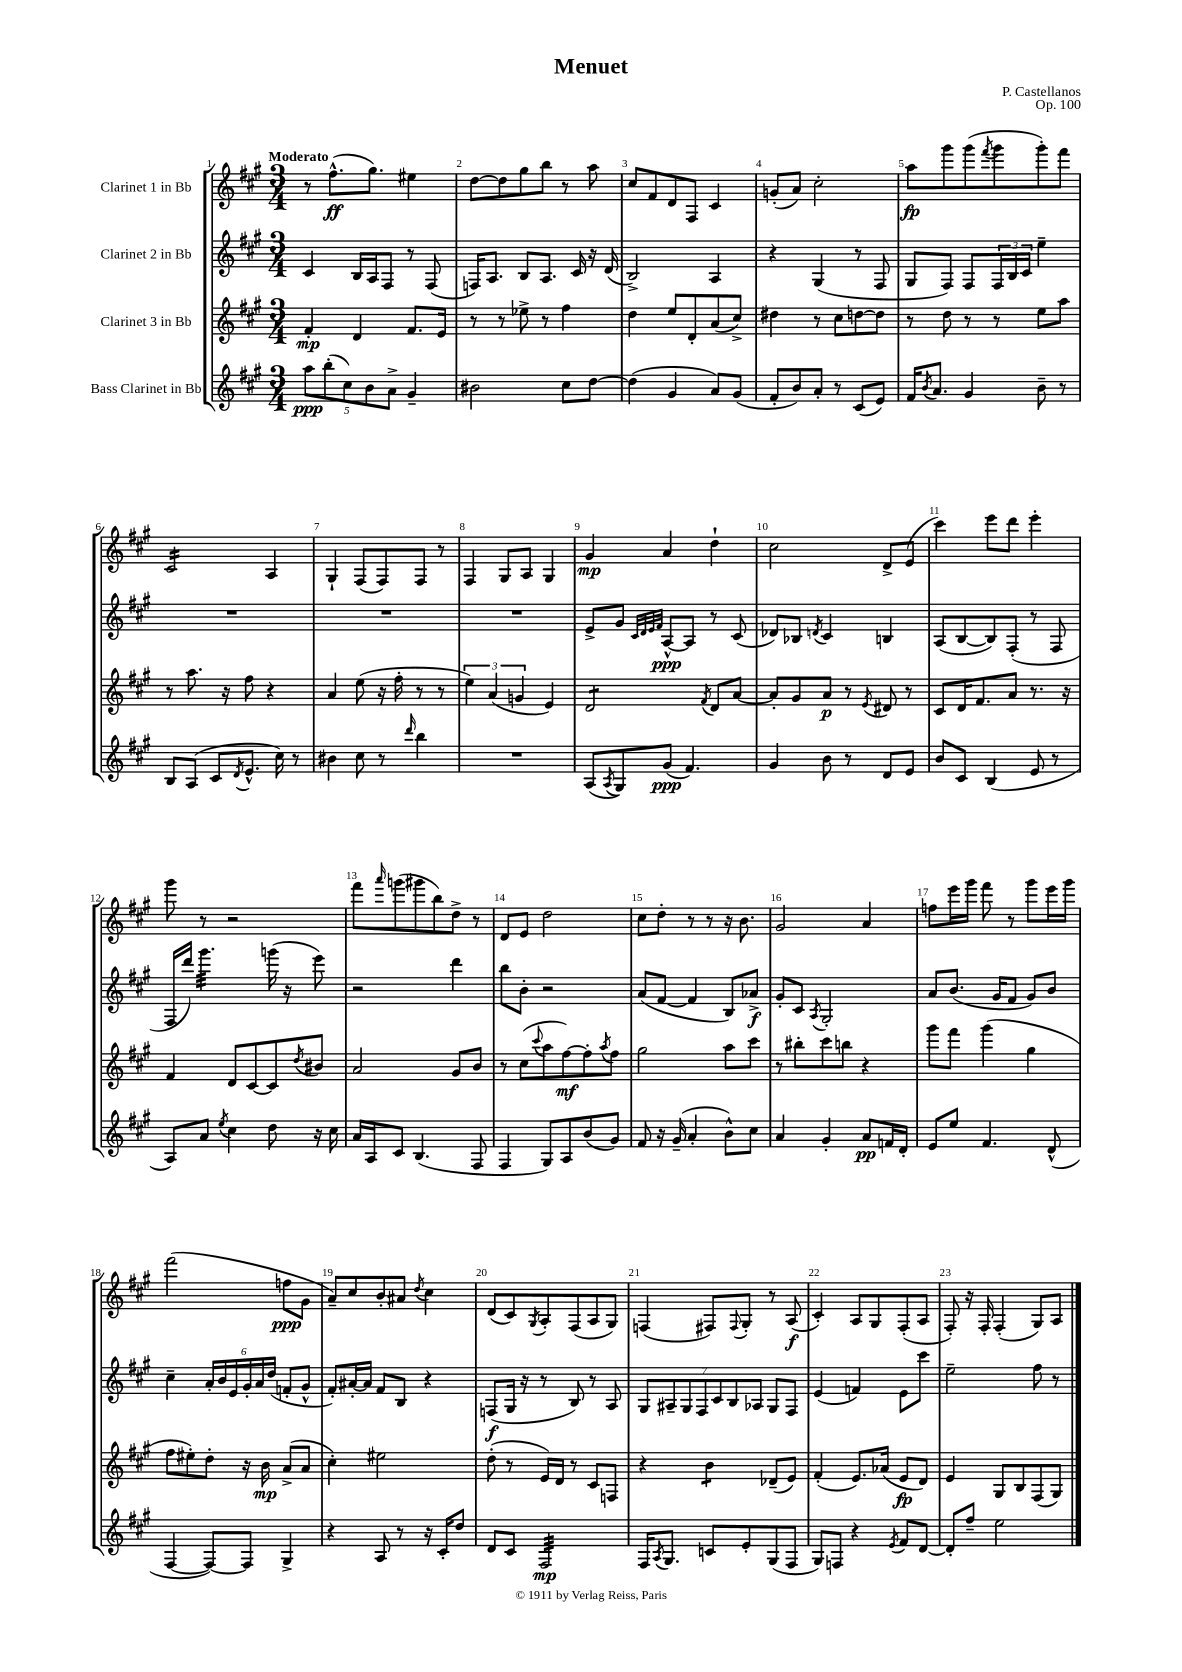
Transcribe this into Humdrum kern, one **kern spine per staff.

**kern	**dynam	**kern	**dynam	**kern	**dynam	**kern	**dynam
*part4	*part4	*part3	*part3	*part2	*part2	*part1	*part1
*staff4	*staff4	*staff3	*staff3	*staff2	*staff2	*staff1	*staff1
*I"Bass Clarinet in Bb	*	*I"Clarinet 3 in Bb	*	*I"Clarinet 2 in Bb	*	*I"Clarinet 1 in Bb	*
*clefG2	*	*clefG2	*	*clefG2	*	*clefG2	*
*k[f#c#g#]	*	*k[f#c#g#]	*	*k[f#c#g#]	*	*k[f#c#g#]	*
*M3/4	*	*M3/4	*	*M3/4	*	*M3/4	*
=1	=1	=1	=1	=1	=1	=1	=1
!	!	!	!	!	!	!LO:TX:a:B:t=Moderato	!
10aa\L	ppp	4f#'/	mp	4c#/	.	8r	.
(10bb'\	.	.	.	.	.	.	.
.	.	.	.	.	.	(8.ff#^^\L	ff
10cc#\)	.	.	.	.	.	.	.
.	.	4d/	.	16B/LL	.	.	.
10b\	.	.	.	.	.	.	.
.	.	.	.	16A/J	.	8.gg#\J)	.
.	.	.	.	8F#/J	.	.	.
10a^\J	.	.	.	.	.	.	.
4g#~/	.	8.f#/L	.	8r	.	4ee#X\	.
.	.	.	.	(8F#/	.	.	.
.	.	16e/Jk	.	.	.	.	.
=2	=2	=2	=2	=2	=2	=2	=2
2b#X\	.	8r	.	16Fn/KL)	.	[8dd\L	.
.	.	.	.	8.A/J	.	.	.
.	.	8r	.	.	.	8dd\]	.
.	.	8ee-X^\	.	8B/L	.	8gg#\	.
.	.	8r	.	8.A/J	.	8bb\J	.
8cc#\L	.	4ff#\	.	.	.	8r	.
.	.	.	.	16c#/	.	.	.
[8dd\J	.	.	.	16r	.	8aa\	.
.	.	.	.	(16d/	.	.	.
=3	=3	=3	=3	=3	=3	=3	=3
(4dd\]	.	4dd\	.	2B^/)	.	8cc#/L	.
.	.	.	.	.	.	8f#/	.
4g#/	.	8ee/L	.	.	.	8d/	.
.	.	8d'/	.	.	.	8F#/J	.
8a/L)	.	(8a/	.	4A/	.	4c#/	.
(8g#/J	.	8cc#^/J)	.	.	.	.	.
=4	=4	=4	=4	=4	=4	=4	=4
8f#'/L	.	4dd#X\	.	4r	.	(8gn'/L	.
8b/)	.	.	.	.	.	8a/J)	.
8a'/J	.	8r	.	(4G#/	.	2cc#'\	.
8r	.	8cc#\L	.	.	.	.	.
(8c#/L	.	[8ddn\	.	8r	.	.	.
8e/J)	.	8dd\J]	.	8F#/	.	.	.
=5	=5	=5	=5	=5	=5	=5	=5
16f#/KL	.	8r	.	8G#/L	.	8aa\L	fp
8qb/	.	.	.	.	.	.	.
8.a/J	.	.	.	.	.	.	.
.	.	8dd\	.	8F#/J)	.	8ggg#\	.
4g#/	.	8r	.	8F#/L	.	(8ggg#\	.
.	.	.	.	.	.	8qfff#/	.
.	.	8r	.	24F#/L	.	8ggg#\	.
.	.	.	.	24B/	.	.	.
.	.	.	.	24c#/JJ	.	.	.
8b~\	.	8ee\L	.	4ee~\	.	8ggg#'\)	.
8r	.	8aa\J	.	.	.	8fff#\J	.
!!LO:LB:g=z
=6	=6	=6	=6	=6	=6	=6	=6
*	*	*	*	*	*	*tremolo	*
8B/L	.	8r	.	2.r	.	16c#/LL	.
.	.	.	.	.	.	16c#/	.
(8A/J	.	8.aa\	.	.	.	16c#/	.
.	.	.	.	.	.	16c#/	.
8c#/L	.	.	.	.	.	16c#/	.
.	.	16r	.	.	.	16c#/	.
8qd/	.	.	.	.	.	.	.
8.e^^/J	.	8ff#\	.	.	.	16c#/	.
.	.	.	.	.	.	16c#/JJ	.
*	*	*	*	*	*	*Xtremolo	*
.	.	4r	.	.	.	4A/	.
16cc#\)	.	.	.	.	.	.	.
8r	.	.	.	.	.	.	.
=7	=7	=7	=7	=7	=7	=7	=7
4b#X\	.	4a/	.	2.r	.	4G#`/	.
8cc#\	.	(8ee\	.	.	.	(8F#/L	.
8r	.	16r	.	.	.	8F#/)	.
.	.	16ff#'\	.	.	.	.	.
16qqddd/	.	.	.	.	.	.	.
4bb\	.	8r	.	.	.	8F#/J	.
.	.	8r	.	.	.	8r	.
=8	=8	=8	=8	=8	=8	=8	=8
2.r	.	6ee\)	.	2.r	.	4F#/	.
.	.	(6a/	.	.	.	.	.
.	.	.	.	.	.	8G#/L	.
.	.	6gn/	.	.	.	.	.
.	.	.	.	.	.	8A/J	.
.	.	4e/)	.	.	.	4G#/	.
=9	=9	=9	=9	=9	=9	=9	=9
*	*	*tremolo	*	*	*	*	*
(8A/L	.	8d/L	.	8e^/L	.	4g#/	mp
8qA/	.	.	.	.	.	.	.
8G#/)	.	8d/	.	8g#/J	.	.	.
.	.	.	.	32qqc#/LLL	.	.	.
.	.	.	.	32qqd/	.	.	.
.	.	.	.	32qqe/	.	.	.
.	.	.	.	32qqf#/JJJ	.	.	.
(8g#/J	ppp	8d/	.	[8A^^/L	ppp	4a/	.
4.f#/)	.	8d/J	.	8A/J]	.	.	.
*	*	*Xtremolo	*	*	*	*	*
.	.	8qf#/	.	.	.	.	.
.	.	8d/L	.	8r	.	4dd`\	.
.	.	[8a/J	.	(8c#/	.	.	.
=10	=10	=10	=10	=10	=10	=10	=10
4g#/	.	8a'/L]	.	8d-X/L)	.	2cc#\	.
.	.	8g#/	.	8B-X/J	.	.	.
.	.	.	.	8qdn/	.	.	.
8b\	.	8a/J	p	4c#/	.	.	.
8r	.	8r	.	.	.	.	.
.	.	8qe/	.	.	.	.	.
8d/L	.	8d#X/	.	4Bn/	.	8d^/L	.
8e/J	.	8r	.	.	.	(8e/J	.
=11	=11	=11	=11	=11	=11	=11	=11
8b/L	.	8c#/L	.	(8A/L	.	4ccc#\)	.
8c#/J	.	16d/K	.	[8B/	.	.	.
.	.	8.f#/	.	.	.	.	.
(4B/	.	.	.	8B/])	.	8eee\L	.
.	.	8a/J	.	(8F#'/J	.	8ddd\J	.
8e/	.	8.r	.	8r	.	4eee'\	.
8r	.	.	.	8F#/	.	.	.
.	.	16r	.	.	.	.	.
!!LO:LB:g=z
=12	=12	=12	=12	=12	=12	=12	=12
8A/L)	.	4f#/	.	16F#/LL	.	8ggg#\	.
.	.	.	.	16ddd/JJ)	.	.	.
*	*	*	*	*tremolo	*	*	*
8a/J	.	.	.	32ggg#\LLL	.	8r	.
.	.	.	.	32ggg#\	.	.	.
.	.	.	.	32ggg#\	.	.	.
.	.	.	.	32ggg#\	.	.	.
8qee/	.	.	.	.	.	.	.
4cc#\	.	8d/L	.	32ggg#\	.	2r	.
.	.	.	.	32ggg#\	.	.	.
.	.	.	.	32ggg#\	.	.	.
.	.	.	.	32ggg#\	.	.	.
.	.	[8c#/	.	32ggg#\	.	.	.
.	.	.	.	32ggg#\	.	.	.
.	.	.	.	32ggg#\	.	.	.
.	.	.	.	32ggg#\JJJ	.	.	.
*	*	*	*	*Xtremolo	*	*	*
8dd\	.	8c#/]	.	(16gggn\	.	.	.
.	.	.	.	16r	.	.	.
.	.	8qdd/	.	.	.	.	.
16r	.	8b#X/J	.	8eee\)	.	.	.
16cc#\	.	.	.	.	.	.	.
=13	=13	=13	=13	=13	=13	=13	=13
16a/LL	.	2a/	.	2r	.	8fff#\L	.
16A/J	.	.	.	.	.	.	.
.	.	.	.	.	.	16qqaaa/	.
8c#/J	.	.	.	.	.	(8gggn\	.
(4.B/	.	.	.	.	.	8ggg#X\	.
.	.	.	.	.	.	8bb\)	.
.	.	8g#/L	.	4ddd\	.	8dd^\J	.
8F#/	.	8b/J	.	.	.	8r	.
=14	=14	=14	=14	=14	=14	=14	=14
4F#/	.	8r	.	8bb\L	.	8d/L	.
.	.	(8cc#\L	.	8b'\J	.	8e/J	.
.	.	8qqccc#/	.	.	.	.	.
8G#/L)	.	8aa\	.	2r	.	2dd\	.
8A/	.	[8ff#\)	mf	.	.	.	.
(8b/	.	8ff#'\]	.	.	.	.	.
.	.	8qaa/	.	.	.	.	.
8g#/J)	.	8ff#\J	.	.	.	.	.
=15	=15	=15	=15	=15	=15	=15	=15
8f#/	.	2gg#\	.	(8a/L	.	8cc#\L	.
16r	.	.	.	[8f#/J	.	8dd'\J	.
(16g#~/	.	.	.	.	.	.	.
4a'/	.	.	.	4f#/]	.	8r	.
.	.	.	.	.	.	8r	.
8b^^\L)	.	8aa\L	.	8B/L)	.	16r	.
.	.	.	.	.	.	8.b\	.
8cc#\J	.	8ccc#\J	.	8a-X^/J	f	.	.
=16	=16	=16	=16	=16	=16	=16	=16
4a/	.	8r	.	8g#'/L	.	2g#/	.
.	.	8bb#X'\L	.	8c#/J	.	.	.
.	.	.	.	8qA/	.	.	.
4g#'/	.	8ccc#\	.	2G#'/	.	.	.
.	.	8bbn\J	.	.	.	.	.
8a/L	pp	4r	.	.	.	4a/	.
16fn/L	.	.	.	.	.	.	.
16d'/JJ	.	.	.	.	.	.	.
=17	=17	=17	=17	=17	=17	=17	=17
8e/L	.	8ggg#\L	.	8a/L	.	8ffn\L	.
8ee/J	.	8fff#\J	.	(8.b/J	.	16eee\L	.
.	.	.	.	.	.	16ggg#\JJ	.
4.f#/	.	(4ggg#\	.	.	.	8fff#\	.
.	.	.	.	16g#/KL	.	.	.
.	.	.	.	8f#/J	.	8r	.
.	.	4gg#\	.	8g#/L)	.	8ggg#\L	.
(8d^^/	.	.	.	8b/J	.	16eee\L	.
.	.	.	.	.	.	16ggg#\JJ	.
!!LO:LB:g=z
=18	=18	=18	=18	=18	=18	=18	=18
[4F#/	.	8ff#\L	.	4cc#~\	.	(2fff#\	.
.	.	8ee#X'\)	.	.	.	.	.
8F#/L_)	.	8dd'\J	.	24a'/LL	.	.	.
.	.	.	.	24b/	.	.	.
.	.	.	.	24e/	.	.	.
8F#/J]	.	16r	.	24g#'/	.	.	.
.	.	.	.	24a/	.	.	.
.	.	16b\	mp	.	.	.	.
.	.	.	.	(24dd/JJ	.	.	.
4G#^/	.	(8a^/L	.	8fn'/L	.	8ffn\L	ppp
.	.	8a/J	.	8g#^^/J	.	8g#\J	.
=19	=19	=19	=19	=19	=19	=19	=19
4r	.	4cc#'\)	.	8f#'/L)	.	8a~/L)	.
.	.	.	.	[16a#X'/L	.	8cc#/	.
.	.	.	.	16a#/JJ]	.	.	.
8A/	.	2ee#X\	.	8f#/L	.	8b'/	.
8r	.	.	.	8B/J	.	8a#X/J	.
.	.	.	.	.	.	8qdd/	.
16r	.	.	.	4r	.	4cc#\	.
16c#'/KL	.	.	.	.	.	.	.
8dd/J	.	.	.	.	.	.	.
=20	=20	=20	=20	=20	=20	=20	=20
8d/L	.	(8dd'\	.	(8Fn/L	f	(8d/L	.
8c#/J	.	8r	.	16G#/Jk	.	8c#/)	.
.	.	.	.	16r	.	.	.
.	.	.	.	.	.	8qG#/	.
*tremolo	*	*	*	*	*	*	*
32F#/LLL	mp	16e/LL)	.	8r	.	8A'/	.
32F#/	.	.	.	.	.	.	.
32F#/	.	16d/JJ	.	.	.	.	.
32F#/	.	.	.	.	.	.	.
32F#/	.	8r	.	8B/)	.	(8F#/	.
32F#/	.	.	.	.	.	.	.
32F#/	.	.	.	.	.	.	.
32F#/	.	.	.	.	.	.	.
32F#/	.	8c#/L	.	8r	.	8A/	.
32F#/	.	.	.	.	.	.	.
32F#/	.	.	.	.	.	.	.
32F#/	.	.	.	.	.	.	.
32F#/	.	8Fn/J	.	8A/	.	8G#/J)	.
32F#/	.	.	.	.	.	.	.
32F#/	.	.	.	.	.	.	.
32F#/JJJ	.	.	.	.	.	.	.
*Xtremolo	*	*	*	*	*	*	*
=21	=21	=21	=21	=21	=21	=21	=21
16F#/KL	.	4r	.	14G#/L	.	(4Fn/	.
8qA/	.	.	.	.	.	.	.
8.G#/J	.	.	.	.	.	.	.
.	.	.	.	14A#X~/	.	.	.
.	.	.	.	14G#/	.	.	.
.	.	.	.	14F#/	.	.	.
*	*	*tremolo	*	*	*	*	*
8cn/L	.	8b\L	.	.	.	8F#X/L)	.
.	.	.	.	14c#/	.	.	.
.	.	.	.	14B/	.	.	.
.	.	.	.	.	.	8qqF#/	.
8e'/	.	8b\J	.	.	.	8G#'/J	.
*	*	*Xtremolo	*	*	*	*	*
.	.	.	.	14A-X/J	.	.	.
(8G#/	.	(8d-X~/L	.	8G#/L	.	8r	.
8F#/J	.	8e/J)	.	8F#/J	.	(8A/	f
=22	=22	=22	=22	=22	=22	=22	=22
8G#/L)	.	(4f#'/	.	(4e/	.	4c#'/)	.
8Fn/J	.	.	.	.	.	.	.
4r	.	8.e/L)	.	4fn/)	.	8A/L	.
.	.	.	.	.	.	8G#/	.
.	.	(16a-X/Jk	.	.	.	.	.
8qe/	.	.	.	.	.	.	.
8f#/L	.	8e/L	fp	8e\L	.	(8F#'/	.
[8d/J	.	8d/J)	.	8ccc#\J	.	8A/J	.
=23	=23	=23	=23	=23	=23	=23	=23
8d'/L]	.	4e/	.	2ee~\	.	8F#'/)	.
8ff#~/J	.	.	.	.	.	16r	.
.	.	.	.	.	.	16F#'/	.
2ee\	.	8G#/L	.	.	.	(4F#'/	.
.	.	8B/	.	.	.	.	.
.	.	(8F#/	.	8ff#\	.	8G#/L)	.
.	.	8G#/J)	.	8r	.	8A/J	.
==	==	==	==	==	==	==	==
*-	*-	*-	*-	*-	*-	*-	*-
